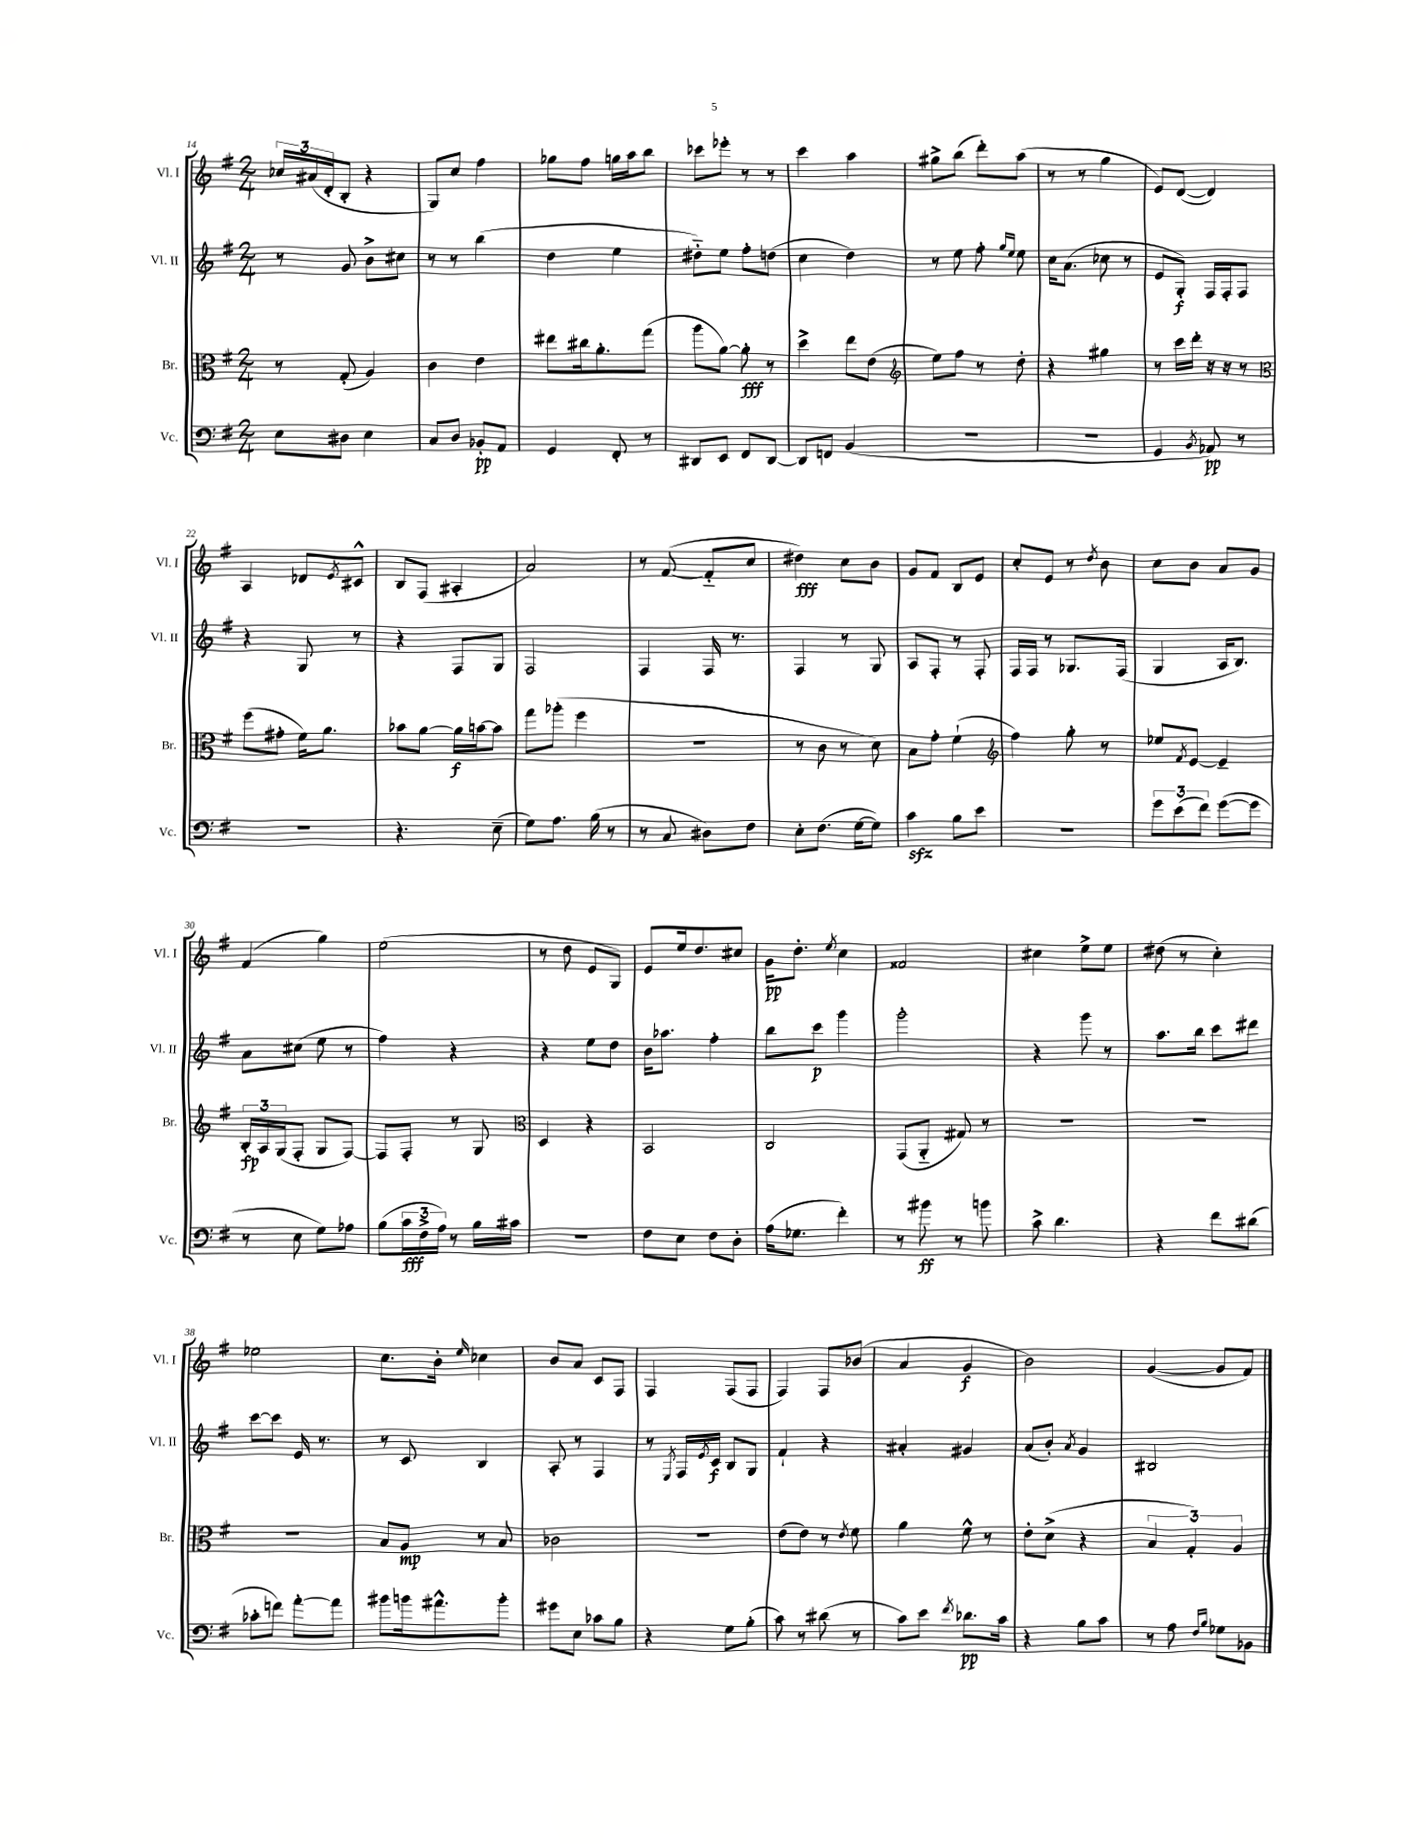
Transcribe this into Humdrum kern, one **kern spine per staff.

**kern	**dynam	**kern	**dynam	**kern	**dynam	**kern	**dynam
*part4	*part4	*part3	*part3	*part2	*part2	*part1	*part1
*staff4	*staff4	*staff3	*staff3	*staff2	*staff2	*staff1	*staff1
*I"Vc.	*	*I"Br.	*	*I"Vl. II	*	*I"Vl. I	*
*I'Vc.	*	*I'Br.	*	*I'Vl. II	*	*I'Vl. I	*
*clefF4	*	*clefC3	*	*clefG2	*	*clefG2	*
*k[f#]	*	*k[f#]	*	*k[f#]	*	*k[f#]	*
*M2/4	*	*M2/4	*	*M2/4	*	*M2/4	*
=14	=14	=14	=14	=14	=14	=14	=14
8E\L	.	8r	.	8r	.	24cc-X/LL	.
.	.	.	.	.	.	(24a#X/	.
.	.	.	.	.	.	24d'/J	.
8D#X\J	.	(8G'/	.	8g/	.	8B'/J	.
4E\	.	4A/)	.	8b^\L	.	4r	.
.	.	.	.	8cc#X\J	.	.	.
=15	=15	=15	=15	=15	=15	=15	=15
8C/L	.	4c\	.	8r	.	8G/L)	.
8D/J	.	.	.	8r	.	8cc/J	.
8BB-X'/L	pp	4e\	.	(4bb\	.	4ff#\	.
8AA/J	.	.	.	.	.	.	.
=16	=16	=16	=16	=16	=16	=16	=16
4GG/	.	8ee#X\L	.	4dd\	.	8gg-X\L	.
.	.	16cc#X\k	.	.	.	8ff#\J	.
.	.	8.a'\	.	.	.	.	.
8FF#'/	.	.	.	4ee\	.	16ggn\LL	.
.	.	.	.	.	.	16aa\J	.
8r	.	(8gg\J	.	.	.	8bb\J	.
=17	=17	=17	=17	=17	=17	=17	=17
8DD#X/L	.	8aa\L	.	8dd#X\L)	.	8ccc-X\L	.
8EE/J	.	[8a\J)	.	8ee\J	.	8eee-X'\J	.
8FF#/L	.	8a'\]	fff	8ff#'\L	.	8r	.
[8DD#/J	.	8r	.	(8ddn\J	.	8r	.
=18	=18	=18	=18	=18	=18	=18	=18
8DD#/L]	.	4dd^\	.	4cc\	.	4ccc\	.
8FFn/J	.	.	.	.	.	.	.
(4BB/	.	8ee\L	.	4dd\)	.	4aa\	.
.	.	(8e\J	.	.	.	.	.
=19	=19	=19	=19	=19	=19	=19	=19
*	*	*clefG2	*	*	*	*	*
2r	.	8ee\L)	.	8r	.	8gg#X^\L	.
.	.	8ff#\J	.	8ee\	.	(8bb\J	.
.	.	8r	.	8ff#'\	.	8ddd'\L)	.
.	.	.	.	16qqgg/LL	.	.	.
.	.	.	.	16qqee/JJ	.	.	.
.	.	8dd'\	.	8ee\	.	(8aa\J	.
=20	=20	=20	=20	=20	=20	=20	=20
2r	.	4r	.	16cc\KL	.	8r	.
.	.	.	.	(8.a\J	.	.	.
.	.	.	.	.	.	8r	.
.	.	4gg#X\	.	8cc-X\	.	4gg\	.
.	.	.	.	8r	.	.	.
=21	=21	=21	=21	=21	=21	=21	=21
4GG/	.	8r	.	8e/L	.	8e/L)	.
.	.	16ccc\LL	.	8G'/J)	f	([8d/J	.
.	.	16ddd'\JJ	.	.	.	.	.
8qBB/	.	.	.	.	.	.	.
8AA-X/)	pp	16r	.	16F#/LL	.	4d/])	.
.	.	16r	.	16F#'/J	.	.	.
8r	.	8r	.	8F#/J	.	.	.
!!LO:LB:g=z
=22	=22	=22	=22	=22	=22	=22	=22
*	*	*clefC3	*	*	*	*	*
2r	.	(8ff#\L	.	4r	.	4A/	.
.	.	8g#X'\J	.	.	.	.	.
.	.	16f#\KL)	.	8G/	.	8d-X/L	.
.	.	8.a\J	.	.	.	.	.
.	.	.	.	.	.	8qe/	.
.	.	.	.	8r	.	8c#X^^/J	.
=23	=23	=23	=23	=23	=23	=23	=23
4.r	.	8b-X\L	.	4r	.	8B/L	.
.	.	[8a\J	.	.	.	(8F#/J	.
.	.	16a\LL]	f	8F#/L	.	4A#X'/	.
.	.	[16bn\J	.	.	.	.	.
(8E~\	.	8b\J]	.	8G/J	.	.	.
=24	=24	=24	=24	=24	=24	=24	=24
8G\L)	.	8gg\L	.	2F#/	.	2a/)	.
8.A\J	.	(8aa-X'\J	.	.	.	.	.
.	.	4ff#\	.	.	.	.	.
(16B\	.	.	.	.	.	.	.
8r	.	.	.	.	.	.	.
=25	=25	=25	=25	=25	=25	=25	=25
8r	.	2r	.	4F#/	.	8r	.
8C/	.	.	.	.	.	([8f#/	.
8D#X\L)	.	.	.	16F#/	.	8f#/L]	.
.	.	.	.	8.r	.	.	.
8F#\J	.	.	.	.	.	8cc/J	.
=26	=26	=26	=26	=26	=26	=26	=26
8E'\L	.	8r	.	4F#/	.	4dd#X\)	fff
(8.F#\J	.	8c\	.	.	.	.	.
.	.	8r	.	8r	.	8cc\L	.
[16G\KL	.	.	.	.	.	.	.
8G\J])	.	8d\)	.	8G/	.	8b\J	.
=27	=27	=27	=27	=27	=27	=27	=27
4czz\	.	8B\L	.	8A/L	.	8g/L	.
.	.	8g'\J	.	8F#'/J	.	8f#/J	.
8B\L	.	(4f#`\	.	8r	.	8B/L	.
8e\J	.	.	.	8F#'/	.	8e/J	.
=28	=28	=28	=28	=28	=28	=28	=28
*	*	*clefG2	*	*	*	*	*
2r	.	4ff#\)	.	16F#/LL	.	8cc'/L	.
.	.	.	.	16F#/JJ	.	.	.
.	.	.	.	8r	.	8e/J	.
.	.	8gg'\	.	8.G-X/L	.	8r	.
.	.	.	.	.	.	8qdd/	.
.	.	8r	.	.	.	8b\	.
.	.	.	.	(16F#/Jk	.	.	.
=29	=29	=29	=29	=29	=29	=29	=29
12g\L	.	8ee-X/L	.	4G/	.	8cc\L	.
(12e\	.	.	.	.	.	.	.
.	.	8qf#/	.	.	.	.	.
.	.	[8e/J	.	.	.	8b\J	.
12f#\J)	.	.	.	.	.	.	.
([8g\L	.	4e~/]	.	16A/KL	.	8a/L	.
.	.	.	.	8.B/J)	.	.	.
8g\J]	.	.	.	.	.	8g/J	.
!!LO:LB:g=z
=30	=30	=30	=30	=30	=30	=30	=30
8r	.	24B'/LL	fp	8a\L	.	(4f#/	.
.	.	24A/	.	.	.	.	.
.	.	(24G/J	.	.	.	.	.
8E\	.	8F#'/J	.	(8cc#X\J	.	.	.
8G\L)	.	8G/L	.	8ee\	.	4gg\)	.
8A-X\J	.	[8F#/J)	.	8r	.	.	.
=31	=31	=31	=31	=31	=31	=31	=31
(8B\L	.	8F#/L]	.	4ff#\)	.	(2ee\	.
24c\L	fff	8F#'/J	.	.	.	.	.
24F#^\	.	.	.	.	.	.	.
24A\JJ)	.	.	.	.	.	.	.
8r	.	8r	.	4r	.	.	.
16B\LL	.	8G/	.	.	.	.	.
16c#X\JJ	.	.	.	.	.	.	.
=32	=32	=32	=32	=32	=32	=32	=32
*	*	*clefC3	*	*	*	*	*
2r	.	4D/	.	4r	.	8r	.
.	.	.	.	.	.	8dd\	.
.	.	4r	.	8ee\L	.	8e/L	.
.	.	.	.	8dd\J	.	8G/J)	.
=33	=33	=33	=33	=33	=33	=33	=33
8F#\L	.	2BB/	.	16b\KL	.	8e/L	.
.	.	.	.	8.aa-X\J	.	.	.
8E\J	.	.	.	.	.	16ee/k	.
.	.	.	.	.	.	8.dd/	.
8F#\L	.	.	.	4ff#'\	.	.	.
8D'\J	.	.	.	.	.	8cc#X/J	.
=34	=34	=34	=34	=34	=34	=34	=34
(16A\KL	.	2C/	.	8bb\L	.	16g\KL	pp
8.G-X\J	.	.	.	.	.	8.dd'\J	.
.	.	.	.	8ccc\J	p	.	.
.	.	.	.	.	.	8qee/	.
4f#'\)	.	.	.	4ggg\	.	4cc\	.
=35	=35	=35	=35	=35	=35	=35	=35
8r	.	(8GG/L	.	2ggg'\	.	2f##X/	.
8b#X\	ff	8AA/J	.	.	.	.	.
8r	.	8G#X/)	.	.	.	.	.
8bn\	.	8r	.	.	.	.	.
=36	=36	=36	=36	=36	=36	=36	=36
8c^\	.	2r	.	4r	.	4cc#X\	.
4.d\	.	.	.	.	.	.	.
.	.	.	.	8ggg\	.	8ee^\L	.
.	.	.	.	8r	.	8ee\J	.
=37	=37	=37	=37	=37	=37	=37	=37
4r	.	2r	.	8.aa\L	.	(8dd#X\	.
.	.	.	.	.	.	8r	.
.	.	.	.	16bb\Jk	.	.	.
8f#\L	.	.	.	8ccc\L	.	4cc'\)	.
(8d#X\J	.	.	.	8ddd#X\J	.	.	.
!!LO:LB:g=z
=38	=38	=38	=38	=38	=38	=38	=38
8c-X'\L	.	2r	.	[8ccc\L	.	2ee-X\	.
8fn\J)	.	.	.	8ccc\J]	.	.	.
[8a'\L	.	.	.	16e/	.	.	.
.	.	.	.	8.r	.	.	.
8a\J]	.	.	.	.	.	.	.
=39	=39	=39	=39	=39	=39	=39	=39
8b#X\L	.	8B/L	.	8r	.	8.cc\L	.
16bn\k	.	8A/J	mp	8c/	.	.	.
8.a#X^^\	.	.	.	.	.	16b'\Jk	.
.	.	.	.	.	.	16qqee/	.
.	.	8r	.	4B/	.	4cc-X\	.
8b'\J	.	8B/	.	.	.	.	.
=40	=40	=40	=40	=40	=40	=40	=40
8g#X\L	.	2c-X\	.	8A'/	.	8b/L	.
8E\J	.	.	.	8r	.	8a/J	.
8c-X\L	.	.	.	4F#/	.	8c/L	.
8B\J	.	.	.	.	.	8F#/J	.
=41	=41	=41	=41	=41	=41	=41	=41
4r	.	2r	.	8r	.	4F#/	.
.	.	.	.	8qE/	.	.	.
.	.	.	.	16F#/LL	.	.	.
.	.	.	.	8qe/	.	.	.
.	.	.	.	16c/JJ	f	.	.
8G\L	.	.	.	8B/L	.	(8F#/L	.
(8B'\J	.	.	.	8G/J	.	8F#/J	.
=42	=42	=42	=42	=42	=42	=42	=42
8c\)	.	(8e\L	.	4f#`/	.	4F#/)	.
8r	.	8e\J)	.	.	.	.	.
(8d#X\	.	8r	.	4r	.	8F#/L	.
.	.	8qe/	.	.	.	.	.
8r	.	8f#\	.	.	.	(8b-X/J	.
=43	=43	=43	=43	=43	=43	=43	=43
8c\L)	.	4a\	.	4a#X'/	.	4a/	.
8e\J	.	.	.	.	.	.	.
8qf#/	.	.	.	.	.	.	.
8.d-X\L	pp	8f#^^\	.	4g#X/	.	4g/	f
.	.	8r	.	.	.	.	.
16c\Jk	.	.	.	.	.	.	.
=44	=44	=44	=44	=44	=44	=44	=44
4r	.	8e'\L	.	(8a/L	.	2b\)	.
.	.	(8d^\J	.	8b'/J)	.	.	.
.	.	.	.	8qa/	.	.	.
8B\L	.	4r	.	4g/	.	.	.
8c\J	.	.	.	.	.	.	.
=45	=45	=45	=45	=45	=45	=45	=45
8r	.	6B/	.	2B#X/	.	([4g/	.
8A\	.	.	.	.	.	.	.
.	.	6G'/)	.	.	.	.	.
16qqF#/LL	.	.	.	.	.	.	.
16qqB/JJ	.	.	.	.	.	.	.
8G-X\L	.	.	.	.	.	8g/L]	.
.	.	6A/	.	.	.	.	.
8BB-X\J	.	.	.	.	.	8f#/J)	.
==	==	==	==	==	==	==	==
*-	*-	*-	*-	*-	*-	*-	*-
